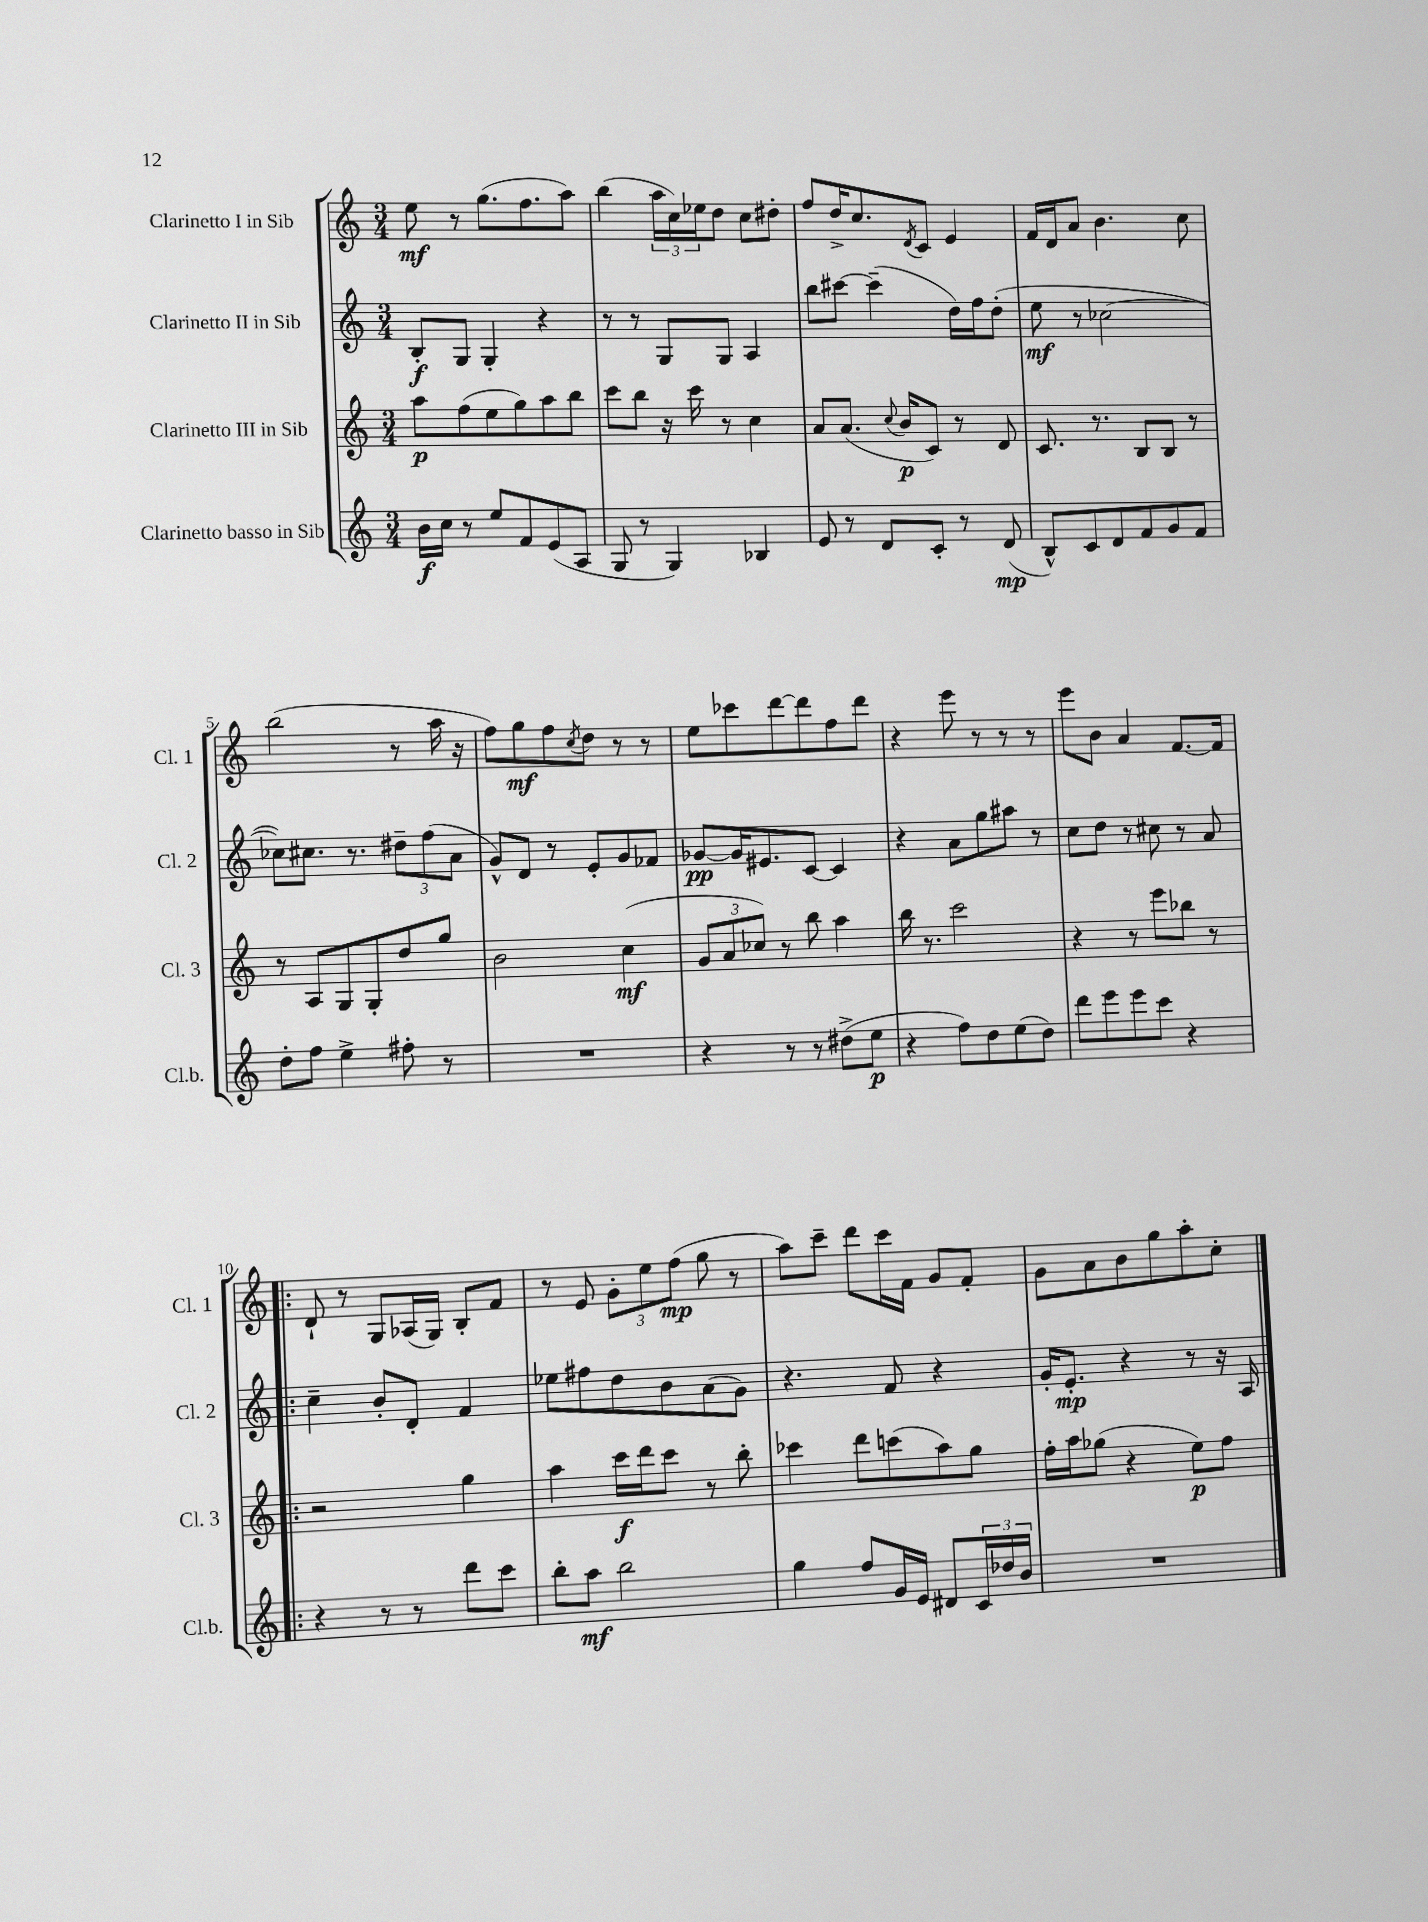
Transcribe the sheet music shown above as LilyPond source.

<<
\new StaffGroup <<
\new Staff = "s0" \with { instrumentName = "Clarinetto I in Sib" shortInstrumentName = "Cl. 1" } {
    \clef treble \key c \major \numericTimeSignature \time 3/4
    e''8\mf r8 g''8.( f''8. a''8) |
    b''4( \tuplet 3/2 { a''16 c''16) ees''16 } d''8 c''8 dis''8-. |
    f''8 d''16-> c''8. \acciaccatura { d'8 } c'8 e'4 |
    f'16 d'16 a'8 b'4. c''8 |
    b''2( r8 a''16 r16 |
    f''8) g''8\mf f''8 \acciaccatura { c''8 } d''8 r8 r8 |
    e''8 ces'''8 d'''8~ d'''8 f''8 d'''8 |
    r4 e'''8 r8 r8 r8 |
    e'''8 b'8 a'4 f'8.~ f'16 |
    \bar ".|:" d'8-! r8 g8 aes16( g16) b8-. f'8 |
    r8 e'8 \tuplet 3/2 { g'8-. e''8 f''8\mp( } g''8 r8 |
    a''8) c'''8-- d'''8 c'''16 f'16 g'8 f'8-. |
    g'8 a'8 b'8 g''8 a''8-. c''8-. \bar "|." |
}
\new Staff = "s1" \with { instrumentName = "Clarinetto II in Sib" shortInstrumentName = "Cl. 2" } {
    \clef treble \key c \major \numericTimeSignature \time 3/4
    b8-.\f g8 g4-. r4 |
    r8 r8 g8 g8 a4 |
    b''8 cis'''8~ cis'''4--( d''16) f''16 d''8-.( |
    e''8\mf r8 ces''2~ |
    ces''8) cis''8. r8. \tuplet 3/2 { dis''8-- f''8( a'8 } |
    g'8-^) d'8 r8 e'8-. g'8 fes'8 |
    ges'8~\pp ges'16 eis'8. c'8~ c'4 |
    r4 a'8 g''8 ais''8 r8 |
    c''8 d''8 r8 cis''8 r8 a'8 |
    \bar ".|:" c''4-- b'8-. d'8-. f'4 |
    ees''8 fis''8 d''8 b'8 a'8( g'8) |
    r4. f'8 r4 |
    g'16-. e'8.-.\mp r4 r8 r16 a16 \bar "|." |
}
\new Staff = "s2" \with { instrumentName = "Clarinetto III in Sib" shortInstrumentName = "Cl. 3" } {
    \clef treble \key c \major \numericTimeSignature \time 3/4
    a''8\p f''8( e''8 g''8) a''8 b''8 |
    c'''8 b''8 r16 c'''16 r8 c''4 |
    a'8 a'8.( \appoggiatura { c''8 } b'16\p c'8) r8 d'8 |
    c'8. r8. b8 b8 r8 |
    r8 a8 g8 g8-. d''8 g''8 |
    b'2 c''4\mf( |
    \tuplet 3/2 { g'8 a'8 ces''8) } r8 b''8 a''4 |
    b''16 r8. c'''2 |
    r4 r8 e'''8 bes''8 r8 |
    \bar ".|:" r2 g''4 |
    a''4 c'''16\f d'''16 c'''8 r8 b''8-. |
    ces'''4 d'''8 c'''8( a''8) g''8 |
    f''16-. a''16 ges''8( r4 e''8\p) f''8 \bar "|." |
}
\new Staff = "s3" \with { instrumentName = "Clarinetto basso in Sib" shortInstrumentName = "Cl.b." } {
    \clef treble \key c \major \numericTimeSignature \time 3/4
    b'16\f c''16 r8 e''8 f'8 e'8( a8 |
    g8 r8 g4) bes4 |
    e'8 r8 d'8 c'8-. r8 d'8\mp( |
    b8-^) c'8 d'8 f'8 g'8 f'8 |
    d''8-. f''8 e''4-> fis''8-. r8 |
    R2. |
    r4 r8 r8 dis''8->( e''8\p |
    r4 f''8) d''8 e''8( d''8) |
    d'''8 e'''8 e'''8 c'''8 r4 |
    \bar ".|:" r4 r8 r8 d'''8 c'''8 |
    b''8-. a''8\mf b''2 |
    g''4 f''8 g'16 e'16 dis'8 \tuplet 3/2 { c'16 des''16 b'16 } |
    R2. \bar "|." |
}
>>
>>
